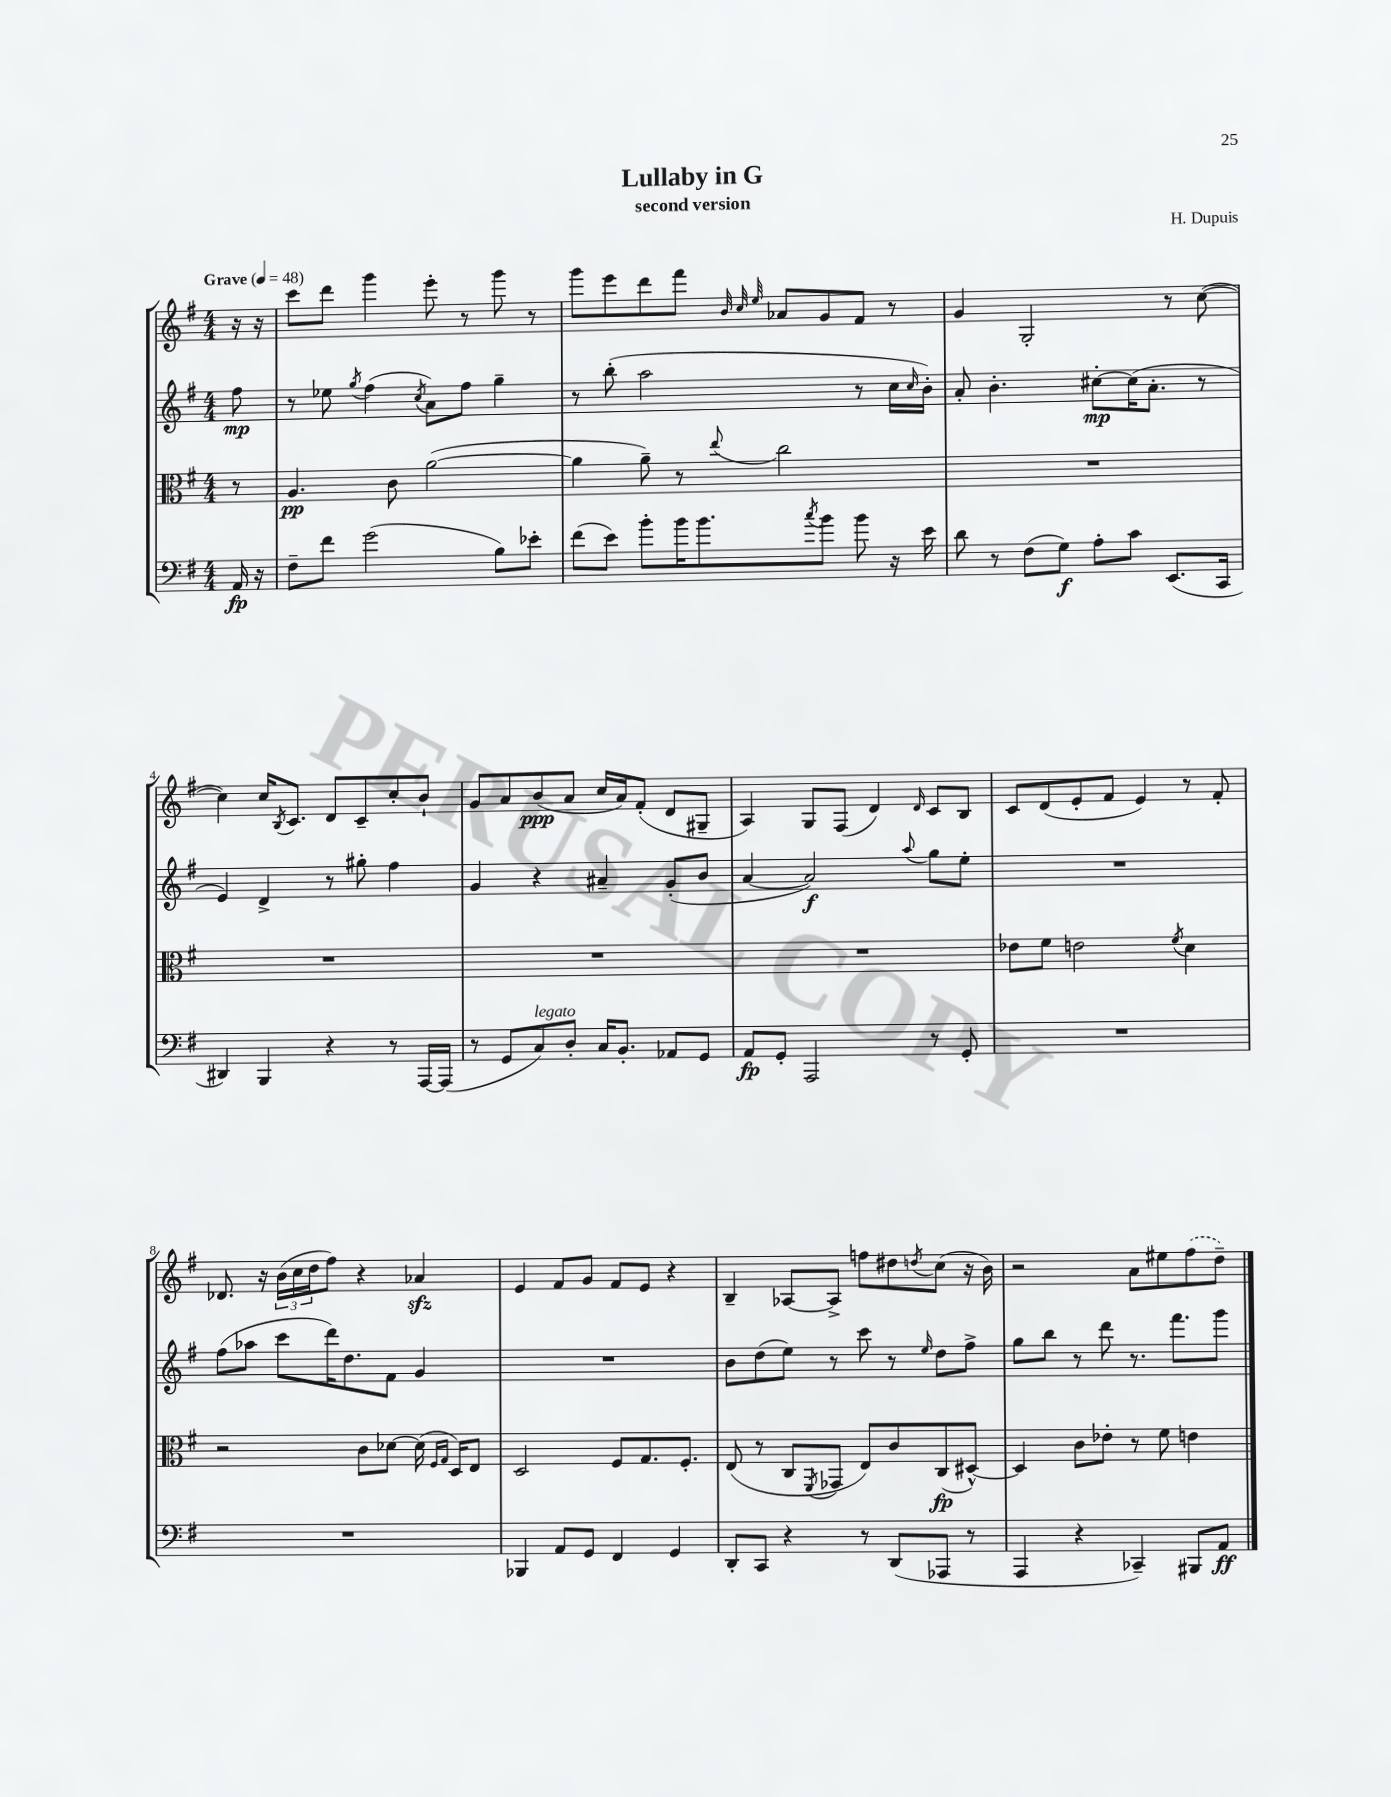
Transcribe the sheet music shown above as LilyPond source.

\header { title = "Lullaby in G" composer = "H. Dupuis" subtitle = "second version" }
<<
\new StaffGroup <<
\new Staff = "s0" {
    \clef treble \key g \major \numericTimeSignature \time 4/4 \partial 8 \tempo "Grave" 4 = 48
    r16 r16 |
    c'''8 d'''8 g'''4 e'''8-. r8 g'''8 r8 |
    g'''8 e'''8 d'''8 fis'''8 \grace { b'32 c''32 e''32 } aes'8 g'8 fis'8 r8 |
    g'4 g2-. r8 c''8~( |
    c''4) c''16 \acciaccatura { b8 } c'8. d'8 c'8-- c''8-. b'8-! |
    g'8 a'8 b'8\ppp( a'8 c''16 a'16) fis'8-.( d'8 gis8-- |
    a4) g8 fis8( d'4) \grace { d'16 } c'8 b8 |
    c'8 d'8( e'8-. fis'8 e'4) r8 fis'8-. |
    des'8. r16 \tuplet 3/2 { b'16( c''16 d''16 } fis''8) r4 aes'4\sfz |
    e'4 fis'8 g'8 fis'8 e'8 r4 |
    b4-- aes8~ aes8-> f''8 dis''8 \acciaccatura { d''8 } c''8( r16 b'16) |
    r2 a'8 eis''8 \once \slurDashed fis''8( d''8--) \bar "|." |
}
\new Staff = "s1" {
    \clef treble \key g \major \numericTimeSignature \time 4/4 \partial 8
    fis''8\mp |
    r8 ees''8 \acciaccatura { g''8 } fis''4( \acciaccatura { c''8 } a'8) fis''8 g''4-- |
    r8 b''8-.( a''2 r8 c''16 \grace { c''16 } b'16-.) |
    a'8-. b'4.-. cis''8~-.\mp cis''16( a'8.-. r8 |
    e'4) d'4-> r8 gis''8-. fis''4 |
    g'4 r4 ais'4-- g'8-.( b'8 |
    a'4~ a'2\f) \appoggiatura { a''8 } g''8 e''8-. |
    R1 |
    fis''8( aes''8 c'''8 d'''16) d''8. fis'8 g'4 |
    R1 |
    b'8 d''8( e''8) r8 c'''8 r8 \grace { e''16 } d''8 fis''8-> |
    g''8 b''8 r8 d'''8 r8. fis'''8. g'''8 \bar "|." |
}
\new Staff = "s2" {
    \clef alto \key g \major \numericTimeSignature \time 4/4 \partial 8
    r8 |
    a4.\pp c'8 a'2~( |
    a'4 a'8--) r8 \appoggiatura { e''8 } c''2 |
    R1 |
    R1 |
    R1 |
    R1 |
    ees'8 fis'8 e'2 \acciaccatura { fis'8 } d'4 |
    r2 c'8 des'8~ des'16( \grace { fis16 g16 } d16) e8 |
    d2 fis8 g8. fis8.-. |
    e8( r8 c8 \acciaccatura { fis,8 } ges,8 e8) c'8 c8\fp( dis8~-^) |
    dis4 c'8 ees'8-. r8 fis'8 e'4 \bar "|." |
}
\new Staff = "s3" {
    \clef bass \key g \major \numericTimeSignature \time 4/4 \partial 8
    a,16\fp r16 |
    fis8-- fis'8 g'2( b8) ees'8-. |
    fis'8( e'8) b'8-. b'16 b'8. \acciaccatura { c''8 } b'8 b'8 r16 e'16 |
    d'8 r8 fis8( g8\f) a8-. c'8 e,8.( c,16 |
    dis,4) b,,4 r4 r8 a,,16~ a,,16( |
    r8 g,8 c8^\markup { \italic "legato" }) d8-. c16 b,8.-. aes,8 g,8 |
    a,8\fp g,8-. a,,2 r8 g,8-. |
    R1 |
    R1 |
    bes,,4 a,8 g,8 fis,4 g,4 |
    d,8-. c,8 r4 r8 d,8( aes,,8 r8 |
    a,,4 r4 ces,4--) bis,,8 a,8\ff \bar "|." |
}
>>
>>
